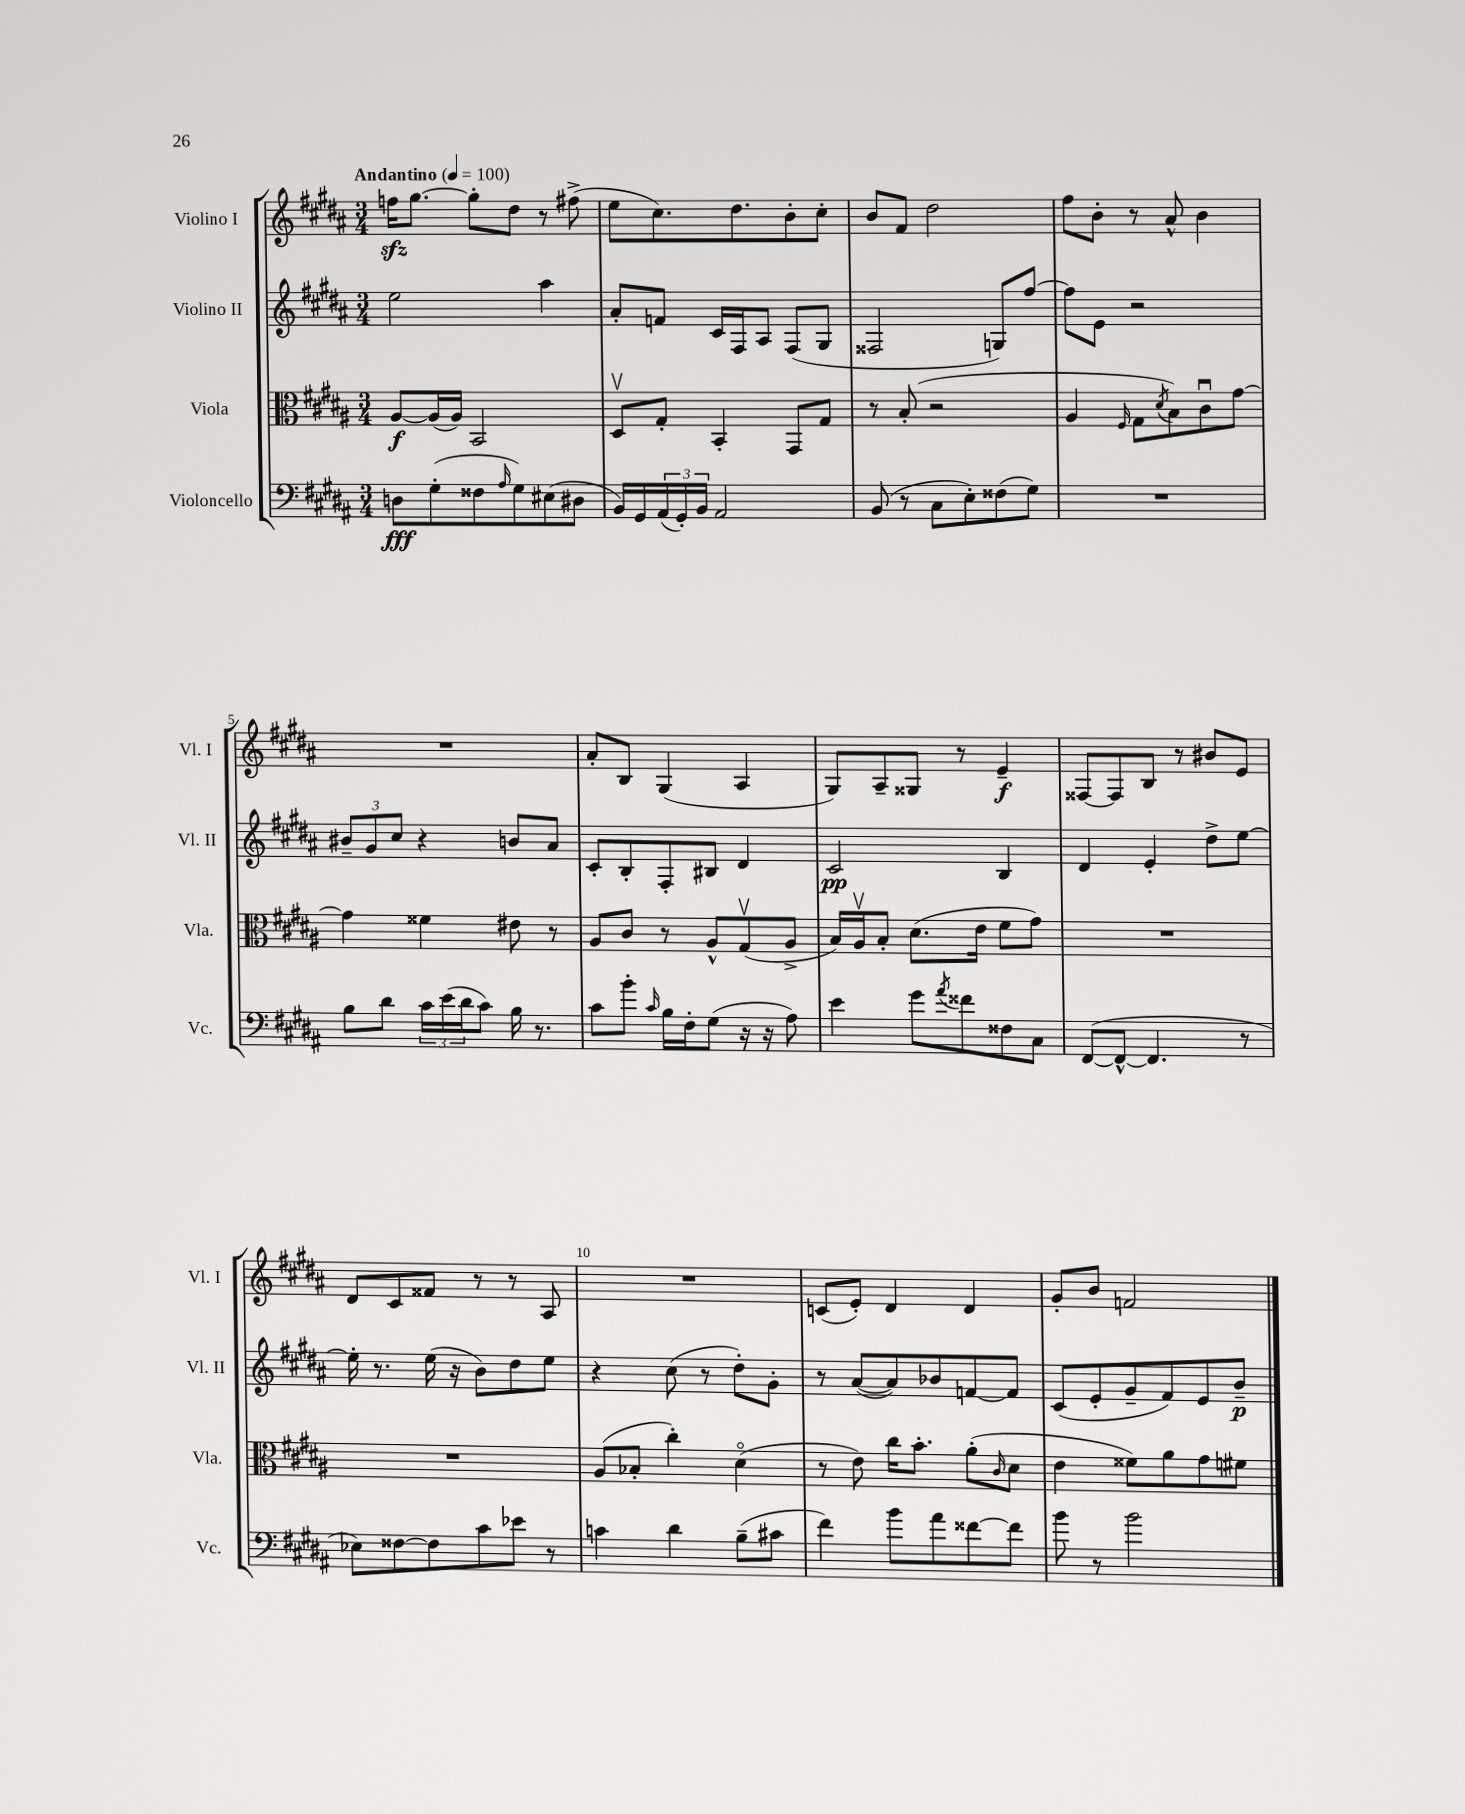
<<
\new StaffGroup <<
\new Staff = "s0" \with { instrumentName = "Violino I" shortInstrumentName = "Vl. I" } {
    \clef treble \key b \major \numericTimeSignature \time 3/4 \tempo "Andantino" 4 = 100
    f''16\sfz gis''8.~ gis''8-. dis''8 r8 fis''8->( |
    e''8 cis''8.) dis''8. b'8-. cis''8-. |
    b'8 fis'8 dis''2 |
    fis''8 b'8-. r8 ais'8-^ b'4 |
    R2. |
    ais'8-. b8 gis4( ais4 |
    gis8) ais8-- gisis8 r8 e'4--\f |
    fisis8~ fisis8 b8 r8 bis'8 e'8 |
    dis'8 cis'8 fisis'8 r8 r8 ais8 |
    R2. |
    c'8( e'8-.) dis'4 dis'4 |
    gis'8-. b'8 f'2 \bar "|." |
}
\new Staff = "s1" \with { instrumentName = "Violino II" shortInstrumentName = "Vl. II" } {
    \clef treble \key b \major \numericTimeSignature \time 3/4
    e''2 ais''4 |
    ais'8-. f'8 cis'16 fis16 ais8 fis8( gis8 |
    fisis2 g8) fis''8~ |
    fis''8 e'8 r2 |
    \tuplet 3/2 { bis'8-- gis'8 cis''8 } r4 b'8 ais'8 |
    cis'8-. b8-. fis8-. bis8 dis'4 |
    cis'2\pp b4 |
    dis'4 e'4-. dis''8-> e''8~ |
    e''16-. r8. e''16( r16 b'8) dis''8 e''8 |
    r4 cis''8( r8 dis''8-.) gis'8-. |
    r8 ais'8~( ais'8) bes'8 f'8~ f'8 |
    cis'8( e'8-. gis'8-- fis'8) e'8 b'8--\p \bar "|." |
}
\new Staff = "s2" \with { instrumentName = "Viola" shortInstrumentName = "Vla." } {
    \clef alto \key b \major \numericTimeSignature \time 3/4
    ais8~\f ais16( ais16) b,2 |
    dis8\upbow gis8-. b,4-. gis,8 gis8 |
    r8 b8-.( r2 |
    ais4 \grace { fis16 } gis8 \acciaccatura { dis'8 } b8) cis'8\downbow gis'8~ |
    gis'4 fisis'4 eis'8 r8 |
    ais8 cis'8 r8 ais8-^ gis8\upbow( ais8-> |
    b16) ais16\upbow b8-. dis'8.( e'16 fis'8 gis'8) |
    R2. |
    R2. |
    ais8( bes8-. cis''4-.) dis'4\flageolet( |
    r8 e'8) cis''16 b'8.-. ais'8-.( \grace { cis'16 } dis'8 |
    e'4 fisis'8) ais'8 gis'8 fis'8 \bar "|." |
}
\new Staff = "s3" \with { instrumentName = "Violoncello" shortInstrumentName = "Vc." } {
    \clef bass \key b \major \numericTimeSignature \time 3/4
    d8\fff gis8-.( fisis8 \grace { ais16 } gis8) eis8( dis8 |
    b,16) gis,16 \tuplet 3/2 { ais,16( gis,16-.) b,16 } ais,2 |
    b,8( r8 cis8 e8-.) fisis8( gis8) |
    R2. |
    b8 dis'8 \tuplet 3/2 { cis'16 e'16( dis'16 } cis'8) b16 r8. |
    cis'8 b'8-. \grace { cis'16 } b16 fis16-. gis8( r16 r16 ais8) |
    e'4 gis'8 \acciaccatura { ais'8 } fisis'8 fisis8 cis8 |
    fis,8~( fis,8~-^ fis,4. r8 |
    ees8) fisis8~ fisis8 cis'8 ees'8 r8 |
    c'4 dis'4 b8--( cis'8 |
    fis'4) b'8 ais'8 fisis'8~ fisis'8 |
    b'8 r8 b'2 \bar "|." |
}
>>
>>
\layout { \context { \Score \override BarNumber.break-visibility = ##(#f #t #t) barNumberVisibility = #(every-nth-bar-number-visible 5) } }
